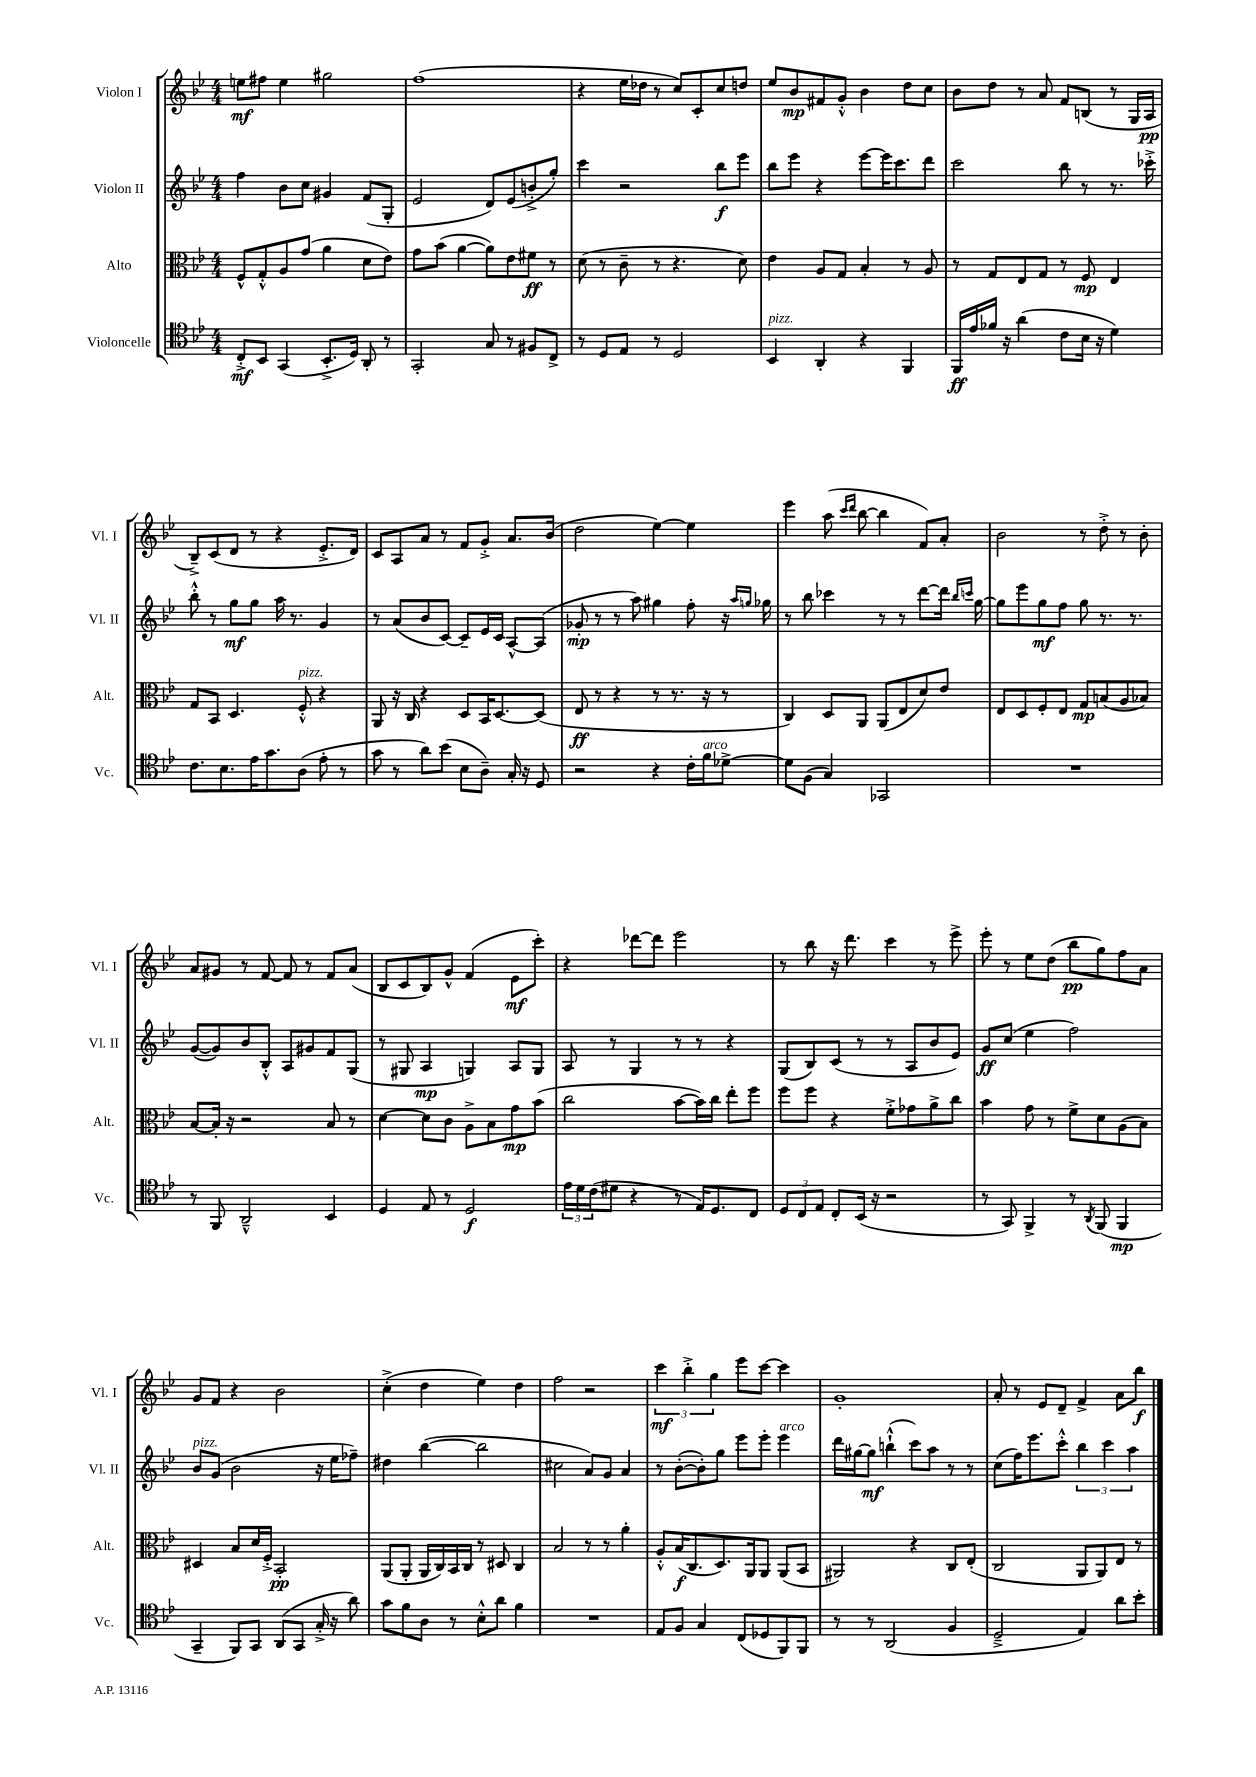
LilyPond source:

<<
\new StaffGroup <<
\new Staff = "s0" \with { instrumentName = "Violon I" shortInstrumentName = "Vl. I" } {
    \clef treble \key bes \major \numericTimeSignature \time 4/4
    e''8\mf fis''8 e''4 gis''2 |
    f''1( |
    r4 ees''16 des''16 r8 c''8) c'8-. c''8 d''8 |
    ees''8 bes'8\mp fis'8 g'8-.-^ bes'4 d''8 c''8 |
    bes'8 d''8 r8 a'8 f'8 b8( r8 g16 a16\pp |
    bes8--->) c'8( d'8 r8 r4 ees'8.-.-> d'16) |
    c'8 a8 a'8 r8 f'8 g'8-.-> a'8. bes'16( |
    d''2 ees''4~) ees''4 |
    ees'''4 a''8( \grace { c'''16 d'''16 } bes''8~ bes''4 f'8) a'8-. |
    bes'2 r8 d''8-.-> r8 bes'8-. |
    a'8 gis'8 r8 f'8~ f'8 r8 f'8 a'8( |
    bes8 c'8 bes8) g'8-^ f'4( ees'8\mf c'''8-.) |
    r4 des'''8~ des'''8 ees'''2 |
    r8 bes''8 r16 d'''8. c'''4 r8 ees'''8-> |
    ees'''8-. r8 ees''8 d''8( bes''8\pp g''8) f''8 a'8 |
    g'8 f'8 r4 bes'2 |
    c''4-.->( d''4 ees''4) d''4 |
    f''2 r2 |
    \tuplet 3/2 { c'''4\mf bes''4-.-> g''4 } ees'''8 c'''8~ c'''4 |
    g'1-. |
    a'8-. r8 ees'8 d'8-- f'4-> a'8 bes''8\f \bar "|." |
}
\new Staff = "s1" \with { instrumentName = "Violon II" shortInstrumentName = "Vl. II" } {
    \clef treble \key bes \major \numericTimeSignature \time 4/4
    f''4 bes'8 c''8 gis'4 f'8( g8-. |
    ees'2 d'8) ees'8( b'8-.-> g''8-.) |
    c'''4 r2 bes''8\f ees'''8 |
    bes''8 ees'''8 r4 ees'''8~ ees'''16 c'''8. d'''8 |
    c'''2 bes''8 r8 r8. ces'''16-.-> |
    bes''8-.-^ r8 g''8\mf g''8 a''16 r8. g'4 |
    r8 a'8( bes'8 c'8~) c'8-- ees'16 c'16 a8~-^ a8( |
    ges'8-.\mp r8 r8 a''8) gis''4 f''8-. r16 \grace { a''16 g''16 } ges''16 |
    r8 bes''8 ces'''4 r8 r8 d'''8~ d'''16 \grace { bes''16 c'''16 } g''16~ |
    g''8 ees'''8 g''8\mf f''8 g''8 r8. r8. |
    g'8~( g'8) bes'8 bes8-.-^ a8 gis'8 f'8 g8( |
    r8 gis8 a4\mp g4) a8 g8 |
    a8 r8 g4 r8 r8 r4 |
    g8( bes8) c'8( r8 r8 a8 bes'8 ees'8) |
    g'8\ff c''8( ees''4 f''2) |
    bes'8^\markup { \italic "pizz." } g'8( bes'2 r16 ees''16 fes''8--) |
    dis''4 bes''4~( bes''2 |
    cis''2 a'8) g'8 a'4 |
    r8 bes'8~-.( bes'8-.) g''8 ees'''8 ees'''8-. ees'''4^\markup { \italic "arco" } |
    d'''16 gis''16~ gis''8\mf b''4-!-^( c'''8) a''8 r8 r8 |
    c''8( f''16) ees'''8. c'''8-.-^ \tuplet 3/2 { bes''4 c'''4 a''4 } \bar "|." |
}
\new Staff = "s2" \with { instrumentName = "Alto" shortInstrumentName = "Alt." } {
    \clef alto \key bes \major \numericTimeSignature \time 4/4
    f8-^ g8-.-^ a8 g'8( a'4 d'8 ees'8) |
    g'8 bes'8( a'4~ a'8) ees'8 fis'8\ff r8 |
    d'8( r8 c'8-- r8 r4. d'8) |
    ees'4 a8 g8 bes4-. r8 a8 |
    r8 g8 ees8 g8 r8 f8\mp ees4 |
    g8 bes,8 d4. f8-.-^^\markup { \italic "pizz." } r4 |
    a,8 r16 c16 r4 d8 bes,16 d8.~ d8( |
    ees8\ff r8 r4 r8 r8. r16 r8 |
    c4) d8 a,8 a,8( ees8 d'8) ees'8 |
    ees8 d8 f8-. ees8 g8\mp b8( a8 bes8) |
    bes8~ bes16-. r16 r2 bes8 r8 |
    d'4~ d'8 c'8 a8-> bes8 g'8\mp bes'8( |
    c''2 bes'8~ bes'16) c''16 ees''8-. f''8 |
    f''8 f''8 r4 f'8-.-> ges'8 a'8-> c''8 |
    bes'4 g'8 r8 f'8-> d'8 a8( bes8) |
    dis4 bes8 d'16 f16-.-> bes,2-.\pp |
    a,8( a,8-. a,16 c16) bes,16 c16 r8 dis8 c4 |
    bes2 r8 r8 a'4-. |
    a8-.-^ bes16\f( c8. d8.) a,16 a,8 a,8( bes,8 |
    ais,2) r4 c8 ees8-.( |
    c2 a,8 a,8) ees8 r8 \bar "|." |
}
\new Staff = "s3" \with { instrumentName = "Violoncelle" shortInstrumentName = "Vc." } {
    \clef tenor \key bes \major \numericTimeSignature \time 4/4
    c8-.->\mf bes,8 g,4( bes,8.-.-> d16) a,8-. r8 |
    g,2-. g8 r8 fis8 c8-> |
    r8 d8 ees8 r8 d2 |
    bes,4^\markup { \italic "pizz." } a,4-. r4 f,4 |
    f,16\ff ees'16 fes'16 r16 a'4( c'8 bes16 r16 d'4) |
    c'8. bes8. ees'16 g'8. a8( ees'8-. r8 |
    g'8 r8 a'8) bes'8( bes8 a8--) g16-. r16 d8 |
    r2 r4 c'16-. f'16^\markup { \italic "arco" } des'8~-> |
    des'8 f8( g4) ges,2 |
    R1 |
    r8 f,8 a,2---^ bes,4 |
    d4 ees8 r8 d2\f |
    \tuplet 3/2 { ees'16 d'16 c'16( } dis'8 r4 r8 ees16) d8. c8 |
    \tuplet 3/2 { d8 c8 ees8 } c8-. bes,16( r16 r2 |
    r8 g,8) f,4-> r8 \acciaccatura { a,8 } f,8( f,4\mp |
    g,4-- f,8) g,8 a,8( g,8 g16-.-> r16 a'8) |
    g'8 f'8 a8 r8 bes8-.-^ a'8 f'4 |
    R1 |
    ees8 f8 g4 c8( des8 f,8) f,8 |
    r8 r8 a,2( f4 |
    d2---> ees4) a'8 bes'8-. \bar "|." |
}
>>
>>
\layout { \context { \Score \remove "Bar_number_engraver" } }
